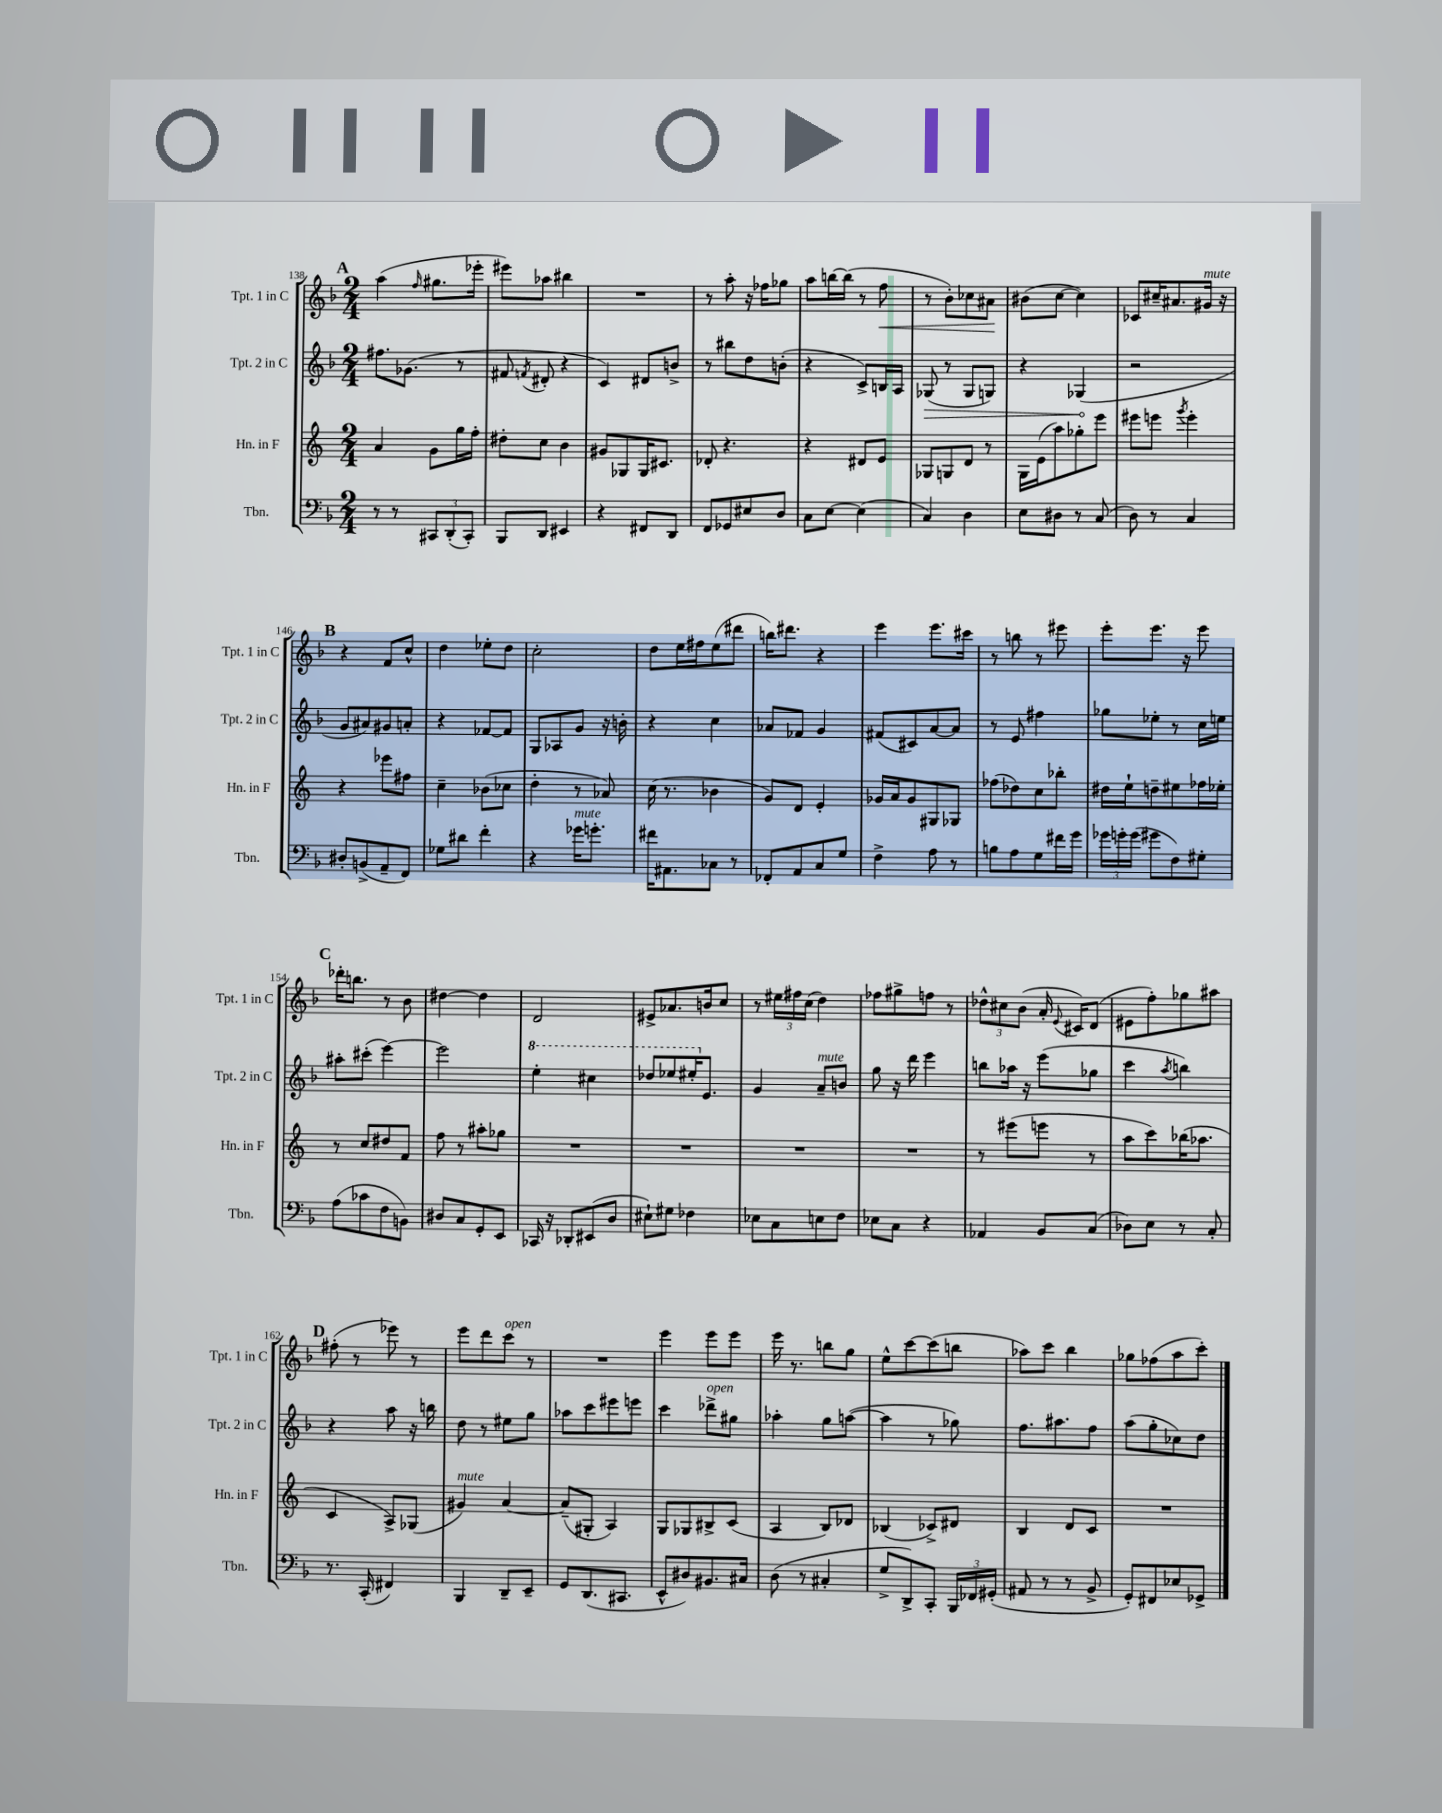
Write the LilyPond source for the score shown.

<<
\new StaffGroup <<
\new Staff = "s0" \with { instrumentName = "Tpt. 1 in C" shortInstrumentName = "Tpt. 1 in C" } {
    \clef treble \key f \major \numericTimeSignature \time 2/4
    \autoBeamOff \mark \markup { \bold "A" } a''4( \grace { f''16 } gis''8.[ ees'''16]-. |
    eis'''8[) aes''8] bis''4 |
    R2 |
    r8 a''8-. r16 fes''16[ ges''8] |
    a''8[ b''16~ b''16]( r8 f''8\< |
    r8 bes'8[-.) ces''8 ais'8]\! |
    bis'8[( c''8]~ c''4) |
    ces'8[ cis''16-- ais'8. gis'16]^\markup { \italic "mute" } r16 |
    \mark \markup { \bold "B" } r4 f'8[ c''8]-^ |
    d''4 ees''8[-. d''8] |
    c''2-. |
    d''8[ e''16 fis''16 e''8( dis'''8] |
    b''16[) dis'''8.] r4 |
    e'''4 e'''8.[ cis'''16] |
    r8 b''8 r8 eis'''8 |
    e'''8[-. e'''8.] r16 e'''8 |
    \mark \markup { \bold "C" } des'''16[-. b''8.] r8 bes'8 |
    dis''4~ dis''4 |
    d'2 |
    eis'8[-> aes'8. b'16 c''8] |
    r8 \tuplet 3/2 { eis''16[ fis''16 c''16]( } d''4) |
    fes''8[ gis''8-> f''8] r8 |
    \tuplet 3/2 { des''8[-^ cis''8 bes'8]( } a'16-. \appoggiatura { e'8 } cis'16[) d'8]( |
    eis'8[ f''8-.) ges''8 ais''8] |
    \mark \markup { \bold "D" } fis''8-.( r8 ees'''8) r8 |
    e'''8[ d'''8 c'''8]^\markup { \italic "open" } r8 |
    R2 |
    e'''4 e'''8[ e'''8] |
    e'''16 r8. b''8[ g''8] |
    e''8[-^ c'''8~ c'''8( b''8] |
    aes''8[) c'''8] bes''4 |
    ges''8[ fes''8( a''8 c'''8]-.) \bar "|." |
}
\new Staff = "s1" \with { instrumentName = "Tpt. 2 in C" shortInstrumentName = "Tpt. 2 in C" } {
    \clef treble \key f \major \numericTimeSignature \time 2/4
    \autoBeamOff \mark \markup { \bold "A" } fis''8.[ ges'8.]( r8 |
    fis'8 \acciaccatura { f'8 } dis'8-. r4 |
    c'4) dis'8[ b'8]-> |
    r8 bis''8[ d''8 b'8]-.( |
    r4 c'8[->) b16 a16] |
    \once \override Hairpin.circled-tip = ##t ges8\>( r8 ges8[ g8]) |
    r4 ges4\!( |
    r2 |
    \mark \markup { \bold "B" } g'8[ ais'8) gis'8 a'8]-. |
    r4 fes'8[~ fes'8] |
    g8[ aes8 g'8] r16 b'16-. |
    r4 c''4 |
    aes'8[ fes'8] g'4 |
    fis'8[( cis'8) a'8~ a'8] |
    r8 e'8 fis''4 |
    ges''8[ ees''8]-. r8 c''16[ e''16] |
    \mark \markup { \bold "C" } ais''8[-. cis'''8]-.( e'''4~) |
    e'''2 |
    \ottava #1 e'''4-. cis'''4 |
    des'''8[ ees'''8 eis'''16-. \ottava #0 e'8.] |
    g'4 a'8[--^\markup { \italic "mute" } b'8] |
    g''8 r16 d'''16 e'''4 |
    b''8[ aes''16] r16 e'''8[( ges''8] |
    c'''4 \acciaccatura { a''8 } b''4) |
    \mark \markup { \bold "D" } r4 a''8 r16 b''16 |
    d''8 r8 eis''8[ g''8] |
    aes''8[ c'''8 eis'''8 e'''8] |
    c'''4 des'''8[->^\markup { \italic "open" } gis''8] |
    aes''4-. g''8[ a''8]~( |
    a''4 r8 ges''8) |
    f''8.[ ais''8. f''8] |
    a''8[( g''8-. ces''8) d''8] \bar "|." |
}
\new Staff = "s2" \with { instrumentName = "Hn. in F" shortInstrumentName = "Hn. in F" } {
    \clef treble \key c \major \numericTimeSignature \time 2/4
    \autoBeamOff \mark \markup { \bold "A" } a'4 g'8[ g''16 f''16]-. |
    dis''8[-. c''8] b'4 |
    gis'8[ ges8 ges16 cis'8.] |
    des'8-. r4. |
    r4 dis'8[ e'8] |
    ges8[ g8 d'8] r8 |
    g16[ e'16( a''8) ges''8-. e'''8] |
    eis'''8[ e'''8] \acciaccatura { g'''8 } e'''4-. |
    \mark \markup { \bold "B" } r4 ees'''8[ fis''8] |
    c''4-- bes'8[( ces''8] |
    d''4-. r8 aes'8) |
    c''16( r8. bes'4 |
    g'8[) d'8] e'4-. |
    ges'16[ a'16 ges'8 gis8 ges8] |
    fes''8[( des''8) c''8 bes''8]-. |
    dis''16[ e''16-! d''8-- eis''8 fes''16 ees''16]-. |
    \mark \markup { \bold "C" } r8 c''8[ dis''8 f'8] |
    f''8 r8 ais''8[-. ges''8] |
    R2 |
    R2 |
    R2 |
    R2 |
    r8 eis'''8[( e'''8] r8 |
    a''8[ c'''8) bes''16( aes''8.] |
    \mark \markup { \bold "D" } c'4 a8[->) ges8]( |
    gis'4^\markup { \italic "mute" }) a'4~ |
    a'8[--( gis8]-. a4) |
    g8[ ges8 bis8-> c'8]( |
    a4 b8[) des'8] |
    bes4( ces'8[->) dis'8] |
    b4 d'8[ c'8] |
    R2 \bar "|." |
}
\new Staff = "s3" \with { instrumentName = "Tbn." shortInstrumentName = "Tbn." } {
    \clef bass \key f \major \numericTimeSignature \time 2/4
    \autoBeamOff \mark \markup { \bold "A" } r8 r8 \tuplet 3/2 { cis,8[ d,8-.( cis,8]-.) } |
    bes,,8[ d,8] eis,4 |
    r4 fis,8[ d,8] |
    f,8[ ges,8 eis8 d8] |
    c8[ e8]~ e4( |
    c4) d4 |
    e8[ dis8] r8 c8( |
    d8) r8 c4 |
    \mark \markup { \bold "B" } dis8[-. b,8->( a,8-- f,8]) |
    ges8[ dis'8] f'4-. |
    r4 ges'16[^\markup { \italic "mute" } g'8.]-. |
    fis'16[ ais,8. ces8] r8 |
    fes,8[-. a,8 c8 g8] |
    f4-> a8 r8 |
    b8[ a8 g8 fis'16 g'16] |
    \tuplet 3/2 { ges'16[ g'16-. g'16]( } gis'8[ f8) gis8]-. |
    \mark \markup { \bold "C" } a8[( ces'8 f8 b,8]) |
    dis8[ c8 g,8-. e,8] |
    ces,16 r16 des,8[-. eis,8( d8] |
    eis8[-!) gis8] fes4 |
    ees8[ c8 e8 f8] |
    ees8[ c8] r4 |
    aes,4 bes,8[ c8]( |
    des8[) e8] r8 c8-. |
    \mark \markup { \bold "D" } r8. c,16-.( fis,4) |
    bes,,4 d,8[-- e,8]-- |
    g,8[ d,8.( cis,8.] |
    e,8[-^ dis8) bis,8. cis16] |
    d8( r8 cis4-. |
    g8[-> d,8->) c,8]-. \tuplet 3/2 { bes,,16[ fes,16 gis,16]-.( } |
    ais,8 r8 r8 bes,8-> |
    g,8[-.) fis,8 ees8 ges,8]-> \bar "|." |
}
>>
>>
\layout { \context { \Score currentBarNumber = #138 } }
